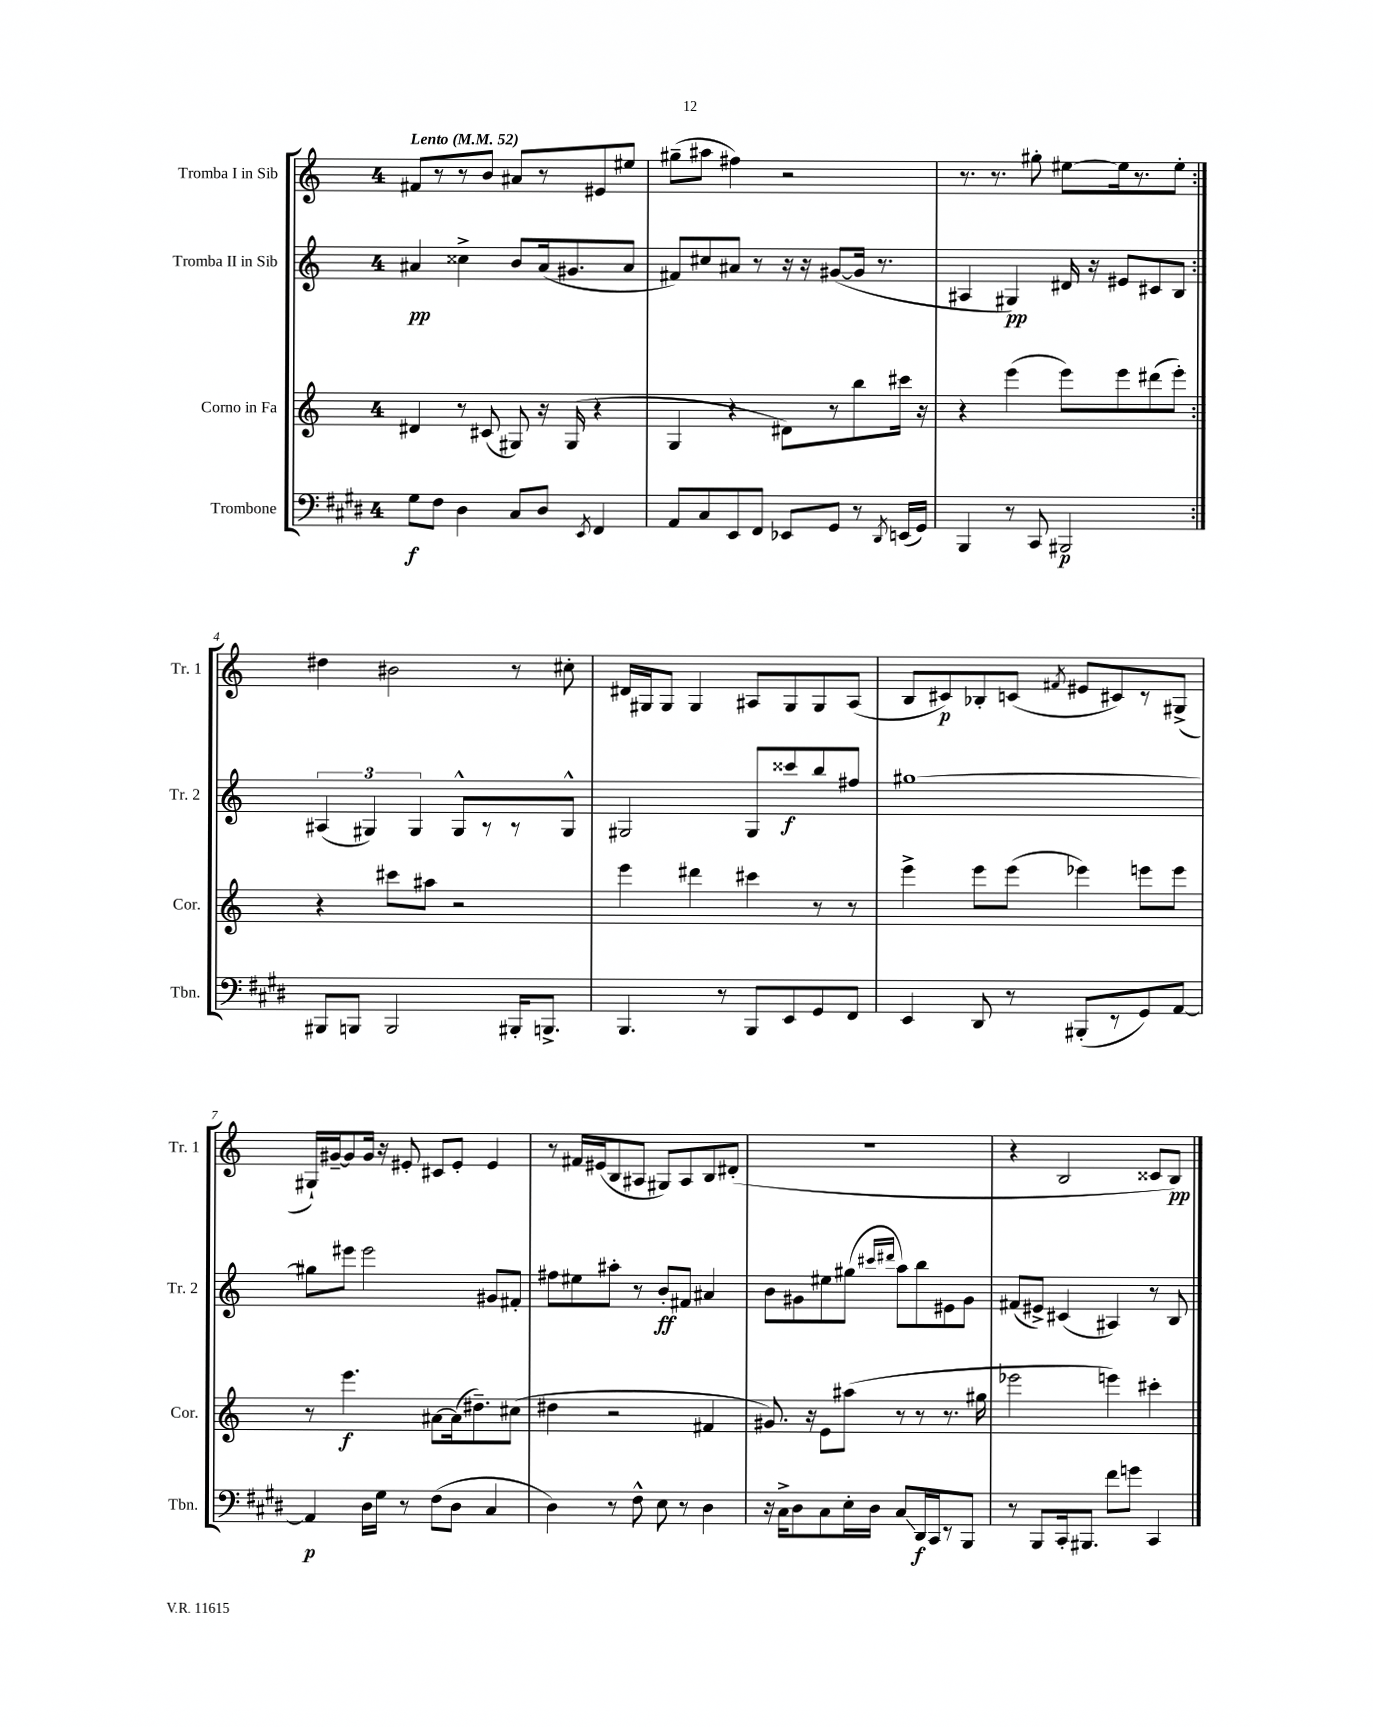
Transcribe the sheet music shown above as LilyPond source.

<<
\new StaffGroup <<
\new Staff = "s0" \with { instrumentName = "Tromba I in Sib" shortInstrumentName = "Tr. 1" } {
    \clef treble \key c \major \once \override Staff.TimeSignature.style = #'single-digit \time 4/4 \tempo "Lento" 4 = 52
    \autoBeamOff \repeat volta 2 { fis'8[ r8 r8 b'8] ais'8[ r8 eis'8 eis''8] |
    gis''8[--( ais''8] fis''4) r2 |
    r8. r8. gis''8-. eis''8[~ eis''16 r8. eis''8]-. | }
    dis''4 bis'2 r8 cis''8-. |
    dis'16[ gis16 gis8] gis4 ais8[ gis8 gis8 ais8]( |
    b8[ cis'8\p) bes8-. c'8]( \acciaccatura { fis'8 } eis'8[ cis'8) r8 gis8]->( |
    gis16[-!) gis'16~-- gis'8 gis'16] r16 eis'8-. cis'8[ eis'8]-. eis'4 |
    r8 fis'16[ eis'16( b8 ais8] gis8[) ais8 b8 dis'8]-.( |
    R1 |
    r4 b2 cisis'8[ b8]\pp) \bar "|." |
}
\new Staff = "s1" \with { instrumentName = "Tromba II in Sib" shortInstrumentName = "Tr. 2" } {
    \clef treble \key c \major \once \override Staff.TimeSignature.style = #'single-digit \time 4/4
    \autoBeamOff \repeat volta 2 { ais'4\pp cisis''4-> b'8[ ais'16( gis'8. ais'8] |
    fis'8[) cis''8 ais'8] r8 r16 r16 gis'8[~( gis'16] r8. |
    ais4 gis4\pp) dis'16 r16 eis'8[ cis'8 b8] | }
    \tuplet 3/2 { ais4( gis4) gis4 } gis8[-^ r8 r8 gis8]-^ |
    gis2 gis8[ cisis'''8\f b''8 fis''8] |
    gis''1~ |
    gis''8[ eis'''8] eis'''2 gis'8[ fis'8]-. |
    fis''8[ eis''8 ais''8]-. r8 b'8[-.\ff fis'8] ais'4 |
    b'8[ gis'8 eis''8 gis''8]( \grace { cis'''16[ dis'''16] } a''8[) b''8 eis'8 gis'8] |
    fis'8[( eis'8]->) cis'4( ais4) r8 b8 \bar "|." |
}
\new Staff = "s2" \with { instrumentName = "Corno in Fa" shortInstrumentName = "Cor." } {
    \clef treble \key c \major \once \override Staff.TimeSignature.style = #'single-digit \time 4/4
    \autoBeamOff \repeat volta 2 { dis'4 r8 cis'8( gis8) r16 gis16( r4 |
    g4 r4 dis'8[) r8 b''8 cis'''16] r16 |
    r4 e'''4( e'''8[) e'''8 dis'''8( e'''8]-.) | }
    r4 cis'''8[ ais''8] r2 |
    e'''4 dis'''4 cis'''4 r8 r8 |
    e'''4-> e'''8[ e'''8]( ees'''4) e'''8[ e'''8] |
    r8 e'''4.\f ais'8[~ ais'16( dis''8.--) cis''8]( |
    dis''4 r2 fis'4 |
    gis'8.) r16 e'8[ ais''8]( r8 r8 r8. gis''16 |
    ees'''2 e'''4) cis'''4-. \bar "|." |
}
\new Staff = "s3" \with { instrumentName = "Trombone" shortInstrumentName = "Tbn." } {
    \clef bass \key e \major \once \override Staff.TimeSignature.style = #'single-digit \time 4/4
    \autoBeamOff \repeat volta 2 { gis8[\f fis8] dis4 cis8[ dis8] \acciaccatura { e,8 } fis,4 |
    a,8[ cis8 e,8 fis,8] ees,8[ gis,8] r8 \acciaccatura { dis,8 } e,16[( gis,16]) |
    b,,4 r8 cis,8 bis,,2\p | }
    bis,,8[ b,,8] b,,2 bis,,16[-. b,,8.]-> |
    b,,4. r8 b,,8[ e,8 gis,8 fis,8] |
    e,4 dis,8 r8 bis,,8[-.( r8 gis,8) a,8]~ |
    a,4\p dis16[ gis16] r8 fis8[( dis8] cis4 |
    dis4) r8 fis8-^ e8 r8 dis4 |
    r16 cis16[-> dis8 cis8 e16-. dis16] cis8[\glissando dis,16\f cis,16 r8 b,,8] |
    r8 b,,8[ cis,16-. bis,,8.] fis'8[ g'8] cis,4 \bar "|." |
}
>>
>>
